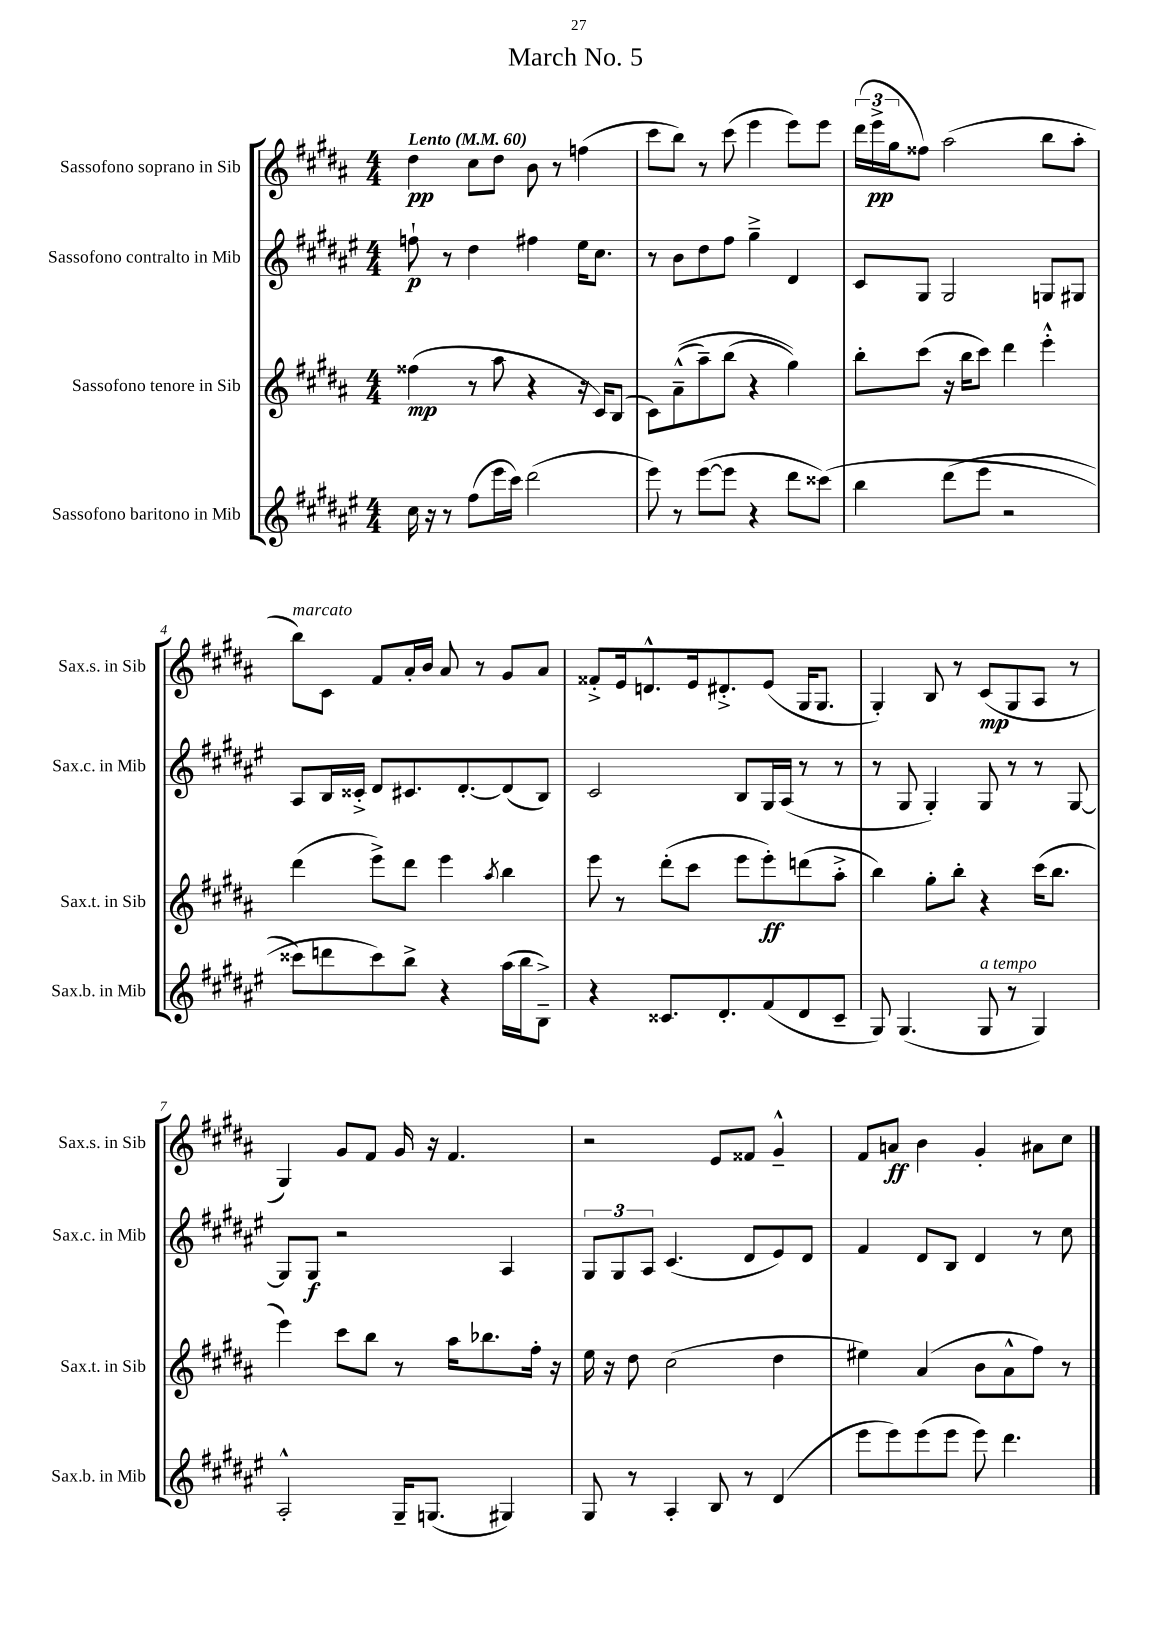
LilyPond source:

\header { title = "March No. 5" }
<<
\new StaffGroup <<
\new Staff = "s0" \with { instrumentName = "Sassofono soprano in Sib" shortInstrumentName = "Sax.s. in Sib" } {
    \clef treble \key b \major \numericTimeSignature \time 4/4 \tempo "Lento" 4 = 60
    dis''4\pp cis''8 dis''8 b'8 r8 f''4( |
    cis'''8 b''8) r8 cis'''8( e'''4 e'''8) e'''8 |
    \tuplet 3/2 { dis'''16( e'''16->\pp gis''16 } fisis''8) ais''2( b''8 ais''8-. |
    b''8^\markup { \italic "marcato" }) cis'8 fis'8 ais'16-. b'16 ais'8 r8 gis'8 ais'8 |
    fisis'8-.-> e'16 d'8.-^ e'16 dis'8.-.-> e'8( gis16 gis8. |
    gis4-.) b8 r8 cis'8\mp( gis8 ais8 r8 |
    gis4) gis'8 fis'8 gis'16 r16 fis'4. |
    r2 e'8 fisis'8 gis'4---^ |
    fis'8 a'8\ff b'4 gis'4-. ais'8 cis''8 \bar "|." |
}
\new Staff = "s1" \with { instrumentName = "Sassofono contralto in Mib" shortInstrumentName = "Sax.c. in Mib" } {
    \clef treble \key fis \major \numericTimeSignature \time 4/4
    f''8-!\p r8 dis''4 fis''4 eis''16 cis''8. |
    r8 b'8 dis''8 fis''8 gis''4---> dis'4 |
    cis'8 gis8 gis2 g8 gis8 |
    ais8 b16 cisis'16-.-> dis'8 cis'8. dis'8.~-. dis'8( b8) |
    cis'2 b8 gis16 ais16( r8 r8 |
    r8 gis8 gis4-.) gis8 r8 r8 gis8~ |
    gis8 gis8\f r2 ais4 |
    \tuplet 3/2 { gis8 gis8 ais8 } cis'4.( dis'8 eis'8) dis'8 |
    fis'4 dis'8 b8 dis'4 r8 cis''8 \bar "|." |
}
\new Staff = "s2" \with { instrumentName = "Sassofono tenore in Sib" shortInstrumentName = "Sax.t. in Sib" } {
    \clef treble \key b \major \numericTimeSignature \time 4/4
    fisis''4\mp( r8 ais''8 r4 r16 cis'16) b8( |
    cis'8) ais'8---^(\( ais''8--) b''8( r4 gis''4)\) |
    b''8-. cis'''8( r16 b''16 cis'''8) dis'''4 e'''4-.-^ |
    dis'''4( e'''8->) dis'''8 e'''4 \acciaccatura { ais''8 } b''4 |
    e'''8 r8 dis'''8-.( cis'''8 e'''8 e'''8-.\ff) d'''8( ais''8-.-> |
    b''4) gis''8-. b''8-. r4 cis'''16( b''8. |
    e'''4) cis'''8 b''8 r8 ais''16 bes''8. fis''16-. r16 |
    e''16 r16 dis''8 cis''2( dis''4 |
    eis''4) ais'4( b'8 ais'8-^ fis''8) r8 \bar "|." |
}
\new Staff = "s3" \with { instrumentName = "Sassofono baritono in Mib" shortInstrumentName = "Sax.b. in Mib" } {
    \clef treble \key fis \major \numericTimeSignature \time 4/4
    cis''16 r16 r8 fis''8( eis'''16 cis'''16) dis'''2( |
    eis'''8) r8 eis'''8~( eis'''8 r4 dis'''8 cisis'''8)\( |
    b''4 dis'''8( eis'''8 r2 |
    cisis'''8) d'''8 cisis'''8\) b''8-> r4 ais''16( b''16 b8--->) |
    r4 cisis'8. dis'8.-. fis'8( dis'8 cisis'8-- |
    gis8) gis4.( gis8^\markup { \italic "a tempo" } r8 gis4) |
    ais2-.-^ gis16-- g8.( gis4) |
    gis8 r8 ais4-. b8 r8 dis'4( |
    eis'''8 eis'''8) eis'''8( eis'''8 eis'''8) dis'''4. \bar "|." |
}
>>
>>
